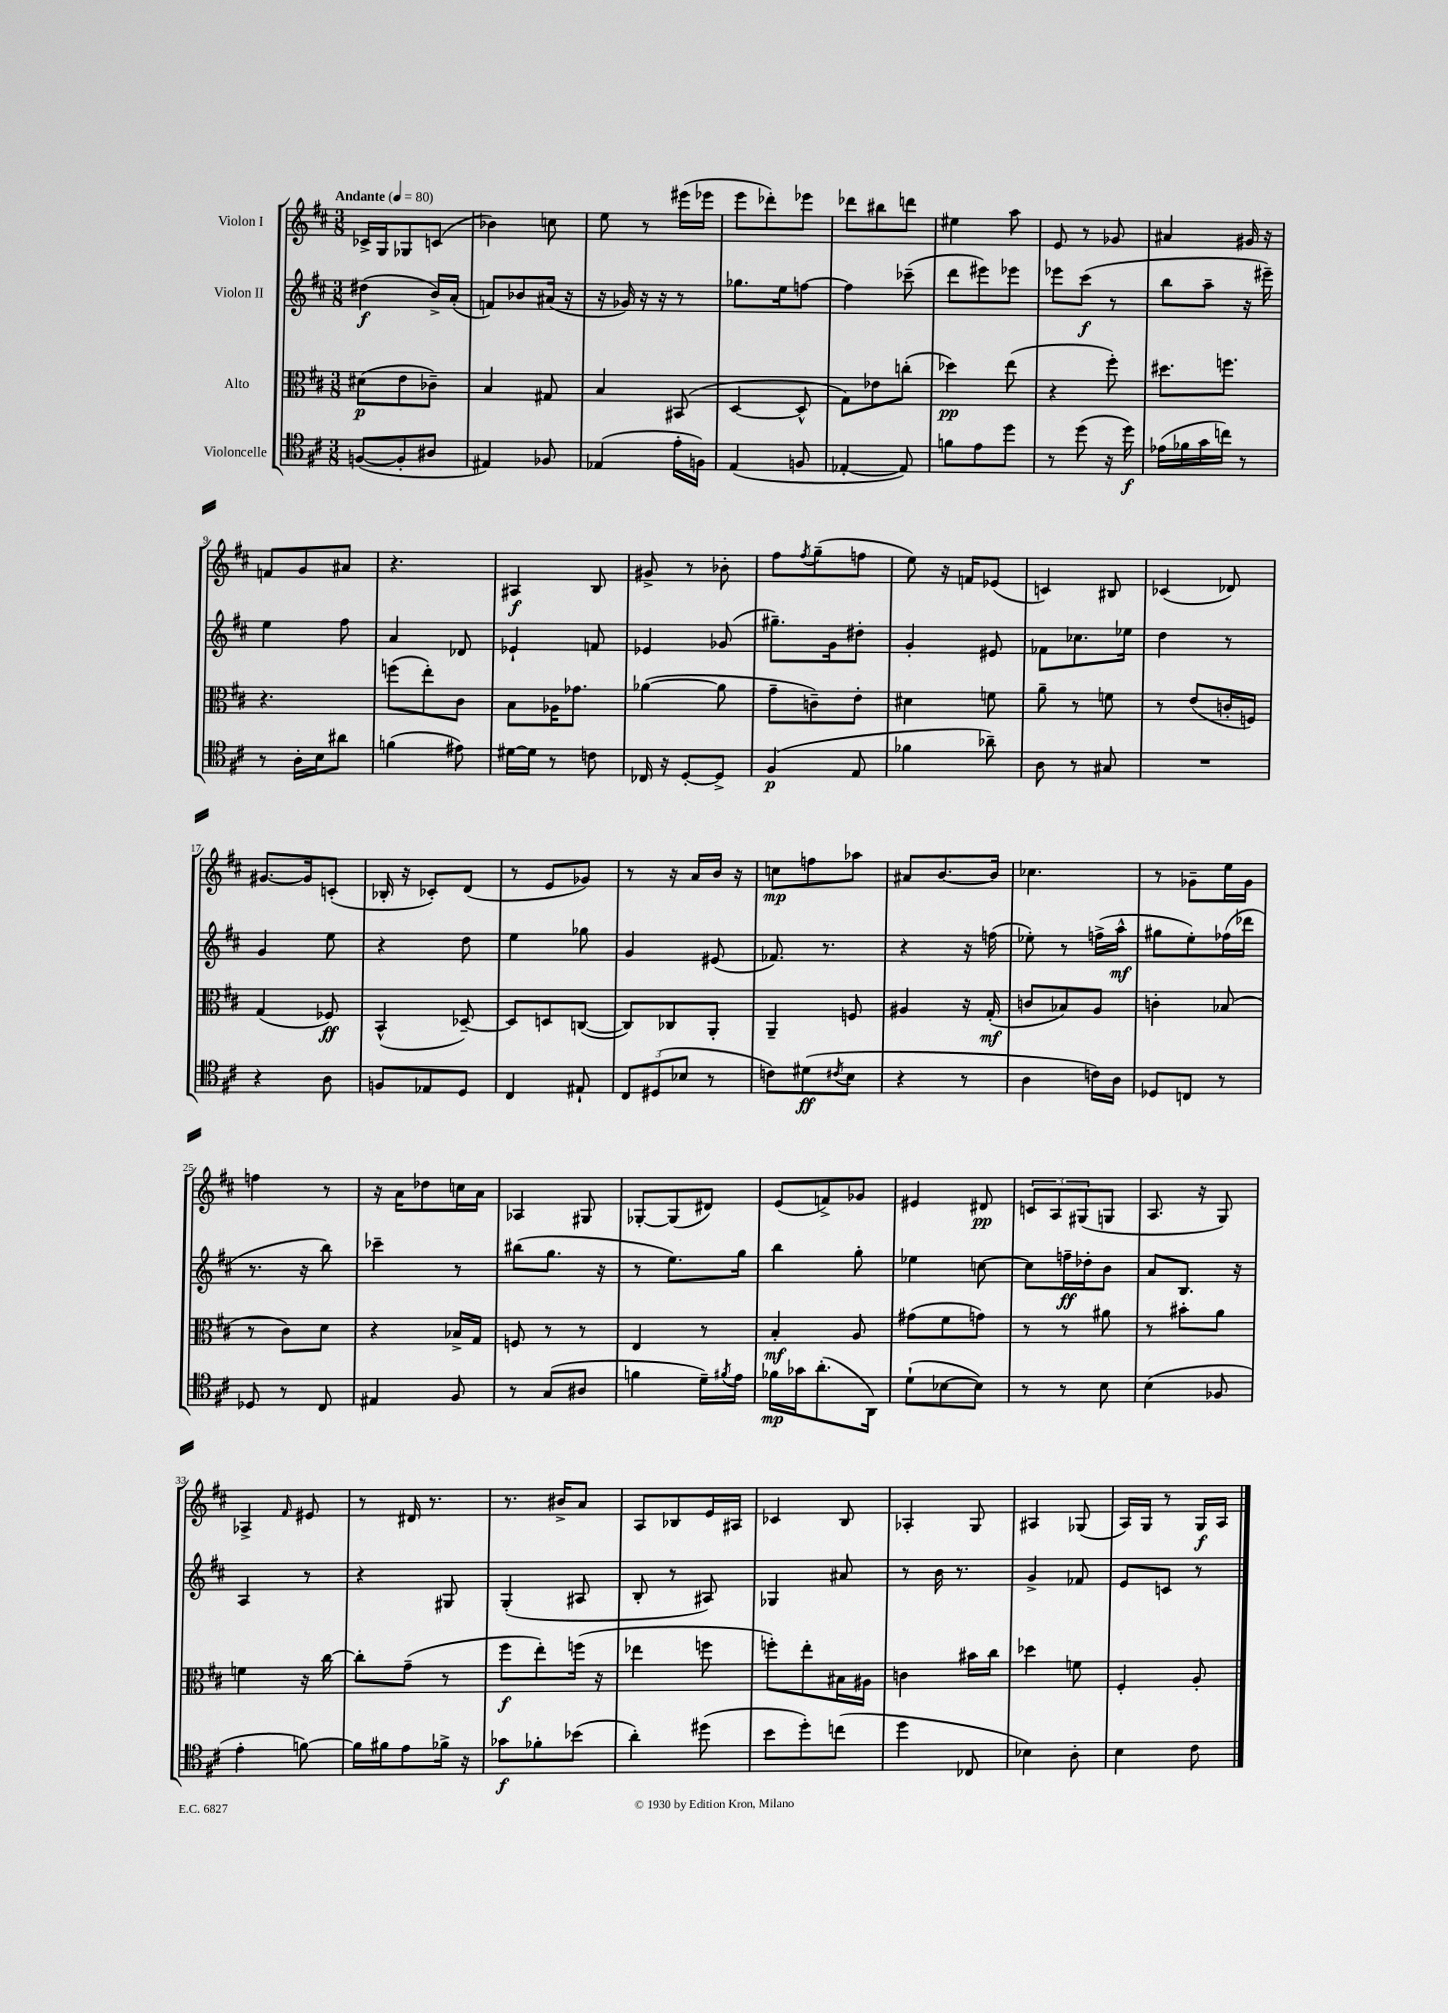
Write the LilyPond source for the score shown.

<<
\new StaffGroup <<
\new Staff = "s0" \with { instrumentName = "Violon I" } {
    \clef treble \key d \major \numericTimeSignature \time 3/8 \tempo "Andante" 4 = 80
    ces'16-> g16 ges8 c'8( |
    bes'4) c''8 |
    e''8 r8 eis'''16( ees'''16 |
    e'''8 des'''8-.) ees'''8 |
    des'''8 bis''8 d'''8 |
    eis''4 a''8 |
    e'8 r8 ges'8 |
    ais'4 gis'16 r16 |
    f'8 g'8 ais'8 |
    r4. |
    ais4\f b8 |
    gis'8-> r8 bes'8-. |
    fis''8 \acciaccatura { fis''8 } g''8--( f''8 |
    e''8) r16 f'16 ees'8( |
    c'4) bis8 |
    ces'4( des'8) |
    gis'8.~ gis'16 c'8-.( |
    bes16-. r16 ces'8-.) d'8( |
    r8 e'8 ges'8) |
    r8 r16 a'16 b'16 r16 |
    c''8\mp f''8 aes''8 |
    ais'8 b'8.~ b'16 |
    ces''4. |
    r8 ges'8-- e''16 ges'16 |
    f''4 r8 |
    r16 a'16 des''8 c''16 a'16 |
    aes4 gis8 |
    ges8~-. ges8( dis'8) |
    e'8( f'8->) ges'8 |
    eis'4 dis'8\pp |
    \tuplet 3/2 { c'8 a8 gis8( } g8 |
    a8. r16 g8) |
    aes4-> \grace { fis'16 } eis'8 |
    r8 dis'16 r8. |
    r8. bis'16-> a'8 |
    a8 bes8 e'16 ais16 |
    ces'4 b8 |
    aes4-. g8 |
    ais4 ges8( |
    a16) g16 r8 g16\f a16 \bar "|." |
}
\new Staff = "s1" \with { instrumentName = "Violon II" } {
    \clef treble \key d \major \numericTimeSignature \time 3/8
    dis''4\f( b'16->) a'16-.( |
    f'8) bes'8 ais'16( r16 |
    r16 ges'16) r16 r16 r8 |
    ges''8. e''16 f''8~ |
    f''4 ces'''8--( |
    d'''8 eis'''8) ees'''8 |
    ees'''8 cis'''8\f( r8 |
    b''8 a''8-- r16 eis'''16--) |
    e''4 fis''8 |
    a'4 des'8 |
    ees'4-! f'8 |
    ees'4 ges'8( |
    gis''8.--) g'16 dis''8-. |
    g'4-. eis'8 |
    fes'8 ces''8. ees''16 |
    d''4 r8 |
    g'4 e''8 |
    r4 d''8 |
    e''4 ges''8 |
    g'4 eis'8( |
    fes'8.) r8. |
    r4 r16 f''16( |
    ees''8-.) r8 f''16->( a''16-^\mf |
    gis''8 e''8-.) fes''16( des'''16 |
    r8. r16 b''8) |
    ces'''4-- r8 |
    bis''8( g''8. r16 |
    r8 e''8.) g''16 |
    b''4 g''8-. |
    ees''4 c''8~ |
    c''8 f''16--\ff des''16-. b'8 |
    a'8 b8. r16 |
    a4 r8 |
    r4 gis8 |
    g4-.( ais8 |
    b8-. r8 ais8) |
    ges4 ais'8 |
    r8 b'16 r8. |
    g'4-> fes'8 |
    e'8 c'8 r8 \bar "|." |
}
\new Staff = "s2" \with { instrumentName = "Alto" } {
    \clef alto \key d \major \numericTimeSignature \time 3/8
    dis'8\p( e'8 ces'8--) |
    b4 gis8 |
    b4 bis,8( |
    d4~ d8-^ |
    g8) ees'8 c''8-.( |
    des''4\pp) e''8( |
    r4 fis''8-.) |
    dis''8. f''8. |
    r4. |
    f''8( e''8-.) cis'8 |
    b8 aes16 ges'8. |
    aes'4~( aes'8 |
    g'8-- c'8--) e'8-. |
    dis'4 f'8 |
    a'8-- r8 f'8 |
    r8 e'8( c'16-. f16) |
    g4( fes8\ff) |
    b,4-^( des8~--) |
    des8 d8 c8~( |
    c8) ces8 a,8-. |
    a,4-- f8 |
    ais4 r16 g16-.\mf( |
    c'8 bes8) a8 |
    c'4-. bes8( |
    r8 cis'8) d'8 |
    r4 bes16-> g16 |
    f8 r8 r8 |
    e4 r8 |
    b4-.\mf a8 |
    gis'8( fis'8 g'8) |
    r8 r8 ais'8 |
    r8 bis'8-. a'8 |
    f'4 r16 cis''16~ |
    cis''8-. g'8--( r8 |
    fis''8\f e''8-.) f''16( r16 |
    ees''4 f''8 |
    f''8-.) e''8-. bis16 ais16 |
    c'4 bis'16 cis''16 |
    des''4 f'8 |
    fis4-. a8-. \bar "|." |
}
\new Staff = "s3" \with { instrumentName = "Violoncelle" } {
    \clef tenor \key d \major \numericTimeSignature \time 3/8
    f8~( f8-. ais8 |
    eis4) fes8 |
    ees4( e'16-. f16) |
    e4( f8 |
    ees4~-. ees8) |
    f'8 e'8 d''8 |
    r8 d''8( r16 d''16\f) |
    ees'16( fes'16 g'16 c''16) r8 |
    r8 a16-. b16 ais'8 |
    f'4( eis'8) |
    dis'16~ dis'16 r8 c'8 |
    ces16 r16 d8~-. d8-> |
    fis4\p( e8 |
    fes'4 aes'8--) |
    a8 r8 gis8 |
    R4. |
    r4 a8 |
    f8 ees8 d8 |
    cis4 eis8-! |
    \tuplet 3/2 { cis8 dis8( bes8 } r8 |
    c'8) dis'8\ff( \acciaccatura { cis'8 } b8 |
    r4 r8 |
    a4 c'16) a16 |
    des8 c8 r8 |
    des8 r8 cis8 |
    eis4 fis8 |
    r8 g8( ais8 |
    f'4 d'16--) \acciaccatura { fis'8 } e'16 |
    fes'16\mp ges'16 a'8.-.( a,16) |
    d'8-!( bes8~ bes8) |
    r8 r8 b8 |
    b4( fes8 |
    e'4-. f'8~) |
    f'16 fis'16 e'8 fes'16-> r16 |
    ges'8\f fes'8-. bes'8( |
    a'4-.) dis''8( |
    b'8 d''8-.) c''8( |
    d''4 ces8 |
    bes4) a8-. |
    b4 cis'8 \bar "|." |
}
>>
>>
